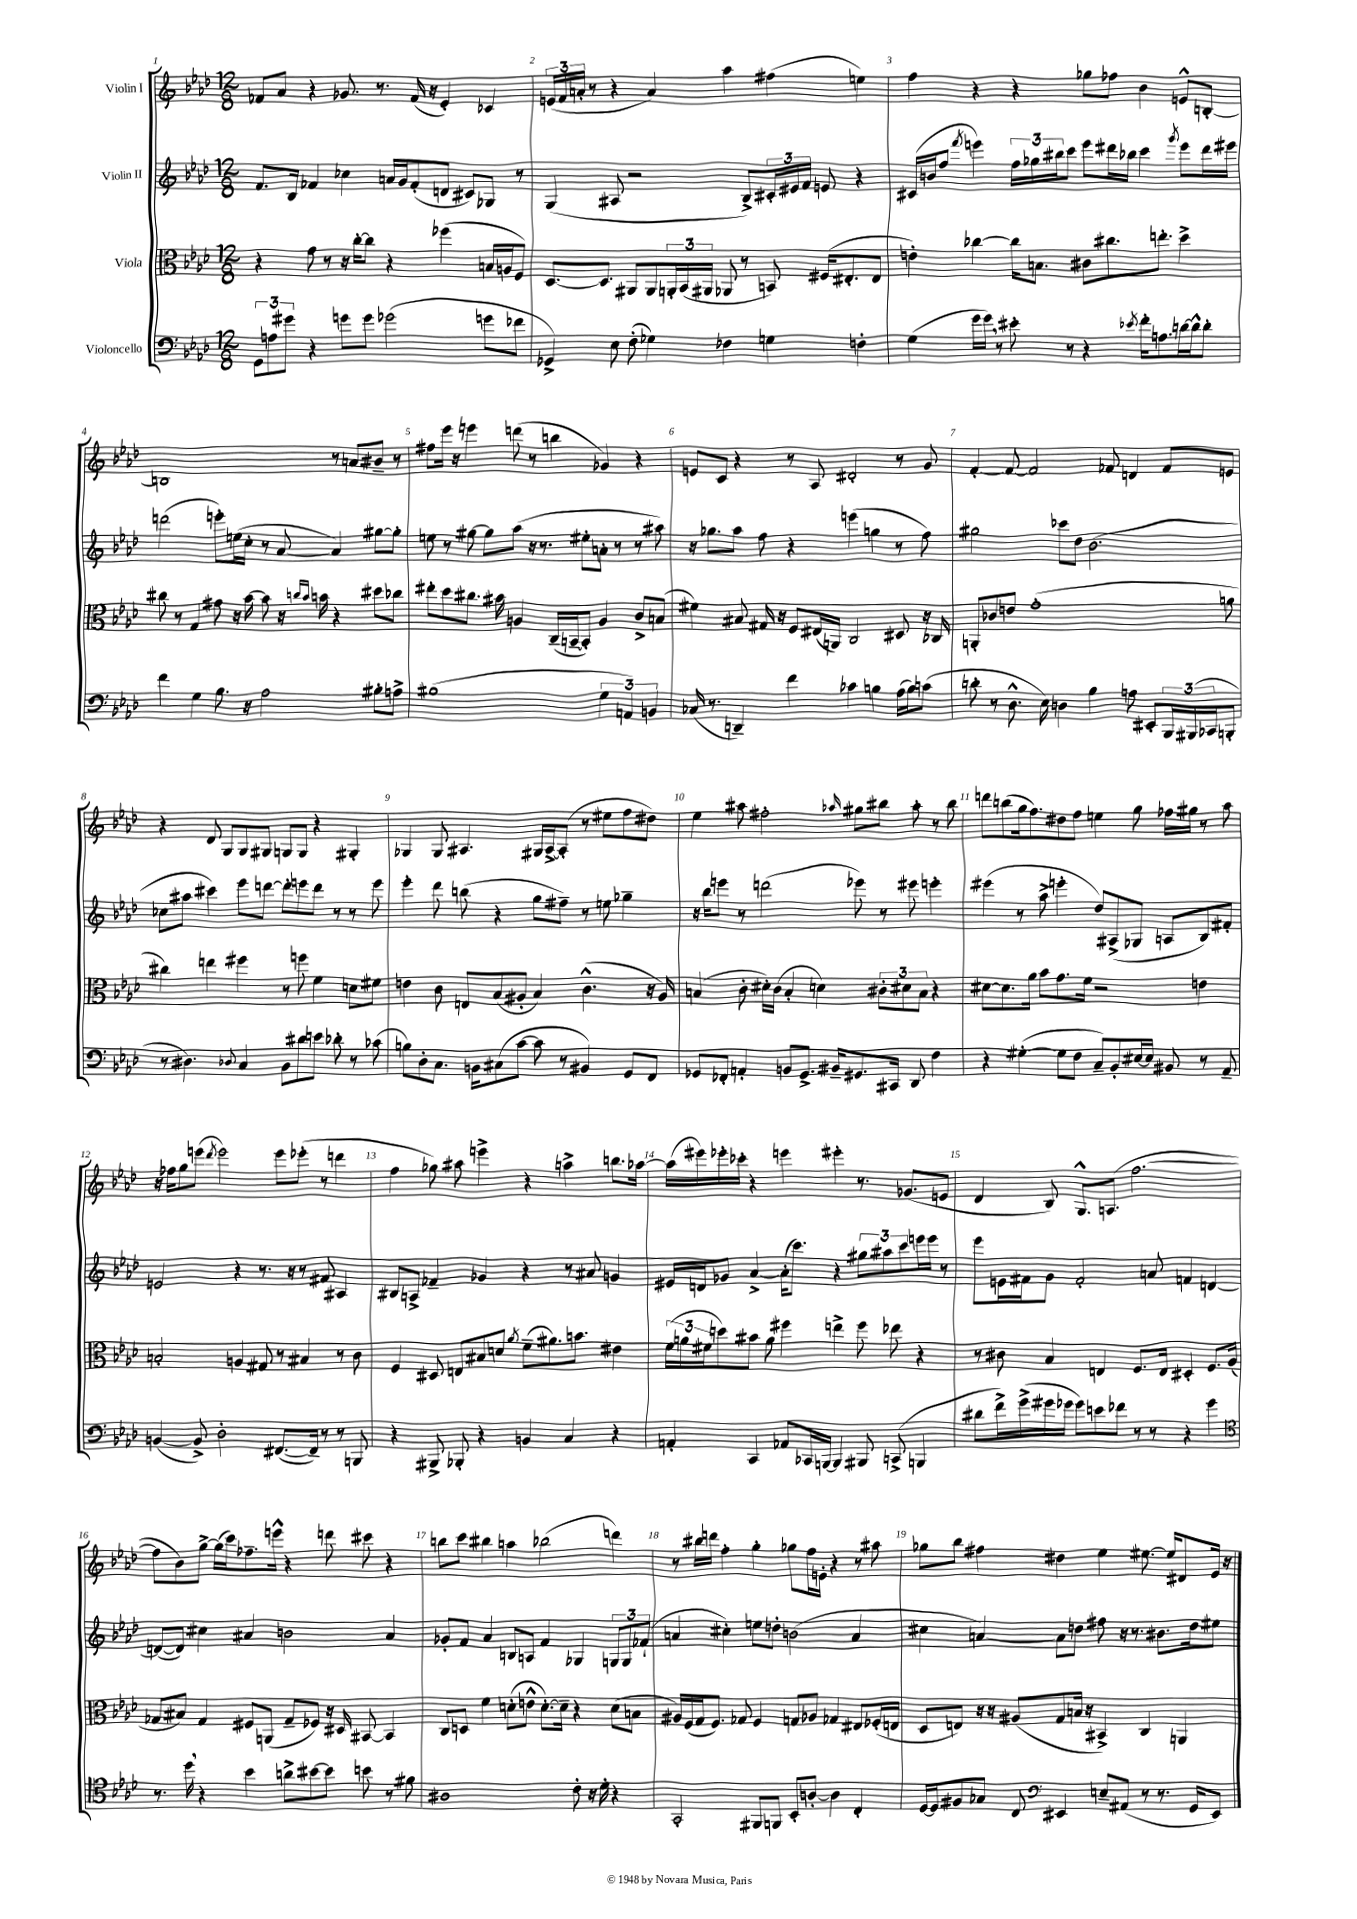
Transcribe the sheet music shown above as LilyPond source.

<<
\new StaffGroup <<
\new Staff = "s0" \with { instrumentName = "Violin I" } {
    \clef treble \key aes \major \numericTimeSignature \time 12/8
    fes'8 aes'8 r4 ges'8. r8. fes'16( r16 ees'4-.) ces'4 |
    \tuplet 3/2 { e'16( f'16 a'16-. } r8 r4 a'4) aes''4 fis''4( e''4) |
    f''4 r4 r4 ges''8 fes''8 bes'4 e'8-^ b8~-. |
    b1 r8 a'8 bis'8-- r8 |
    fis''8 ees'''16 r16 e'''4 d'''8( r8 b''4 ges'4) r4 |
    e'8 c'8 r4 r8 aes8 dis'2-. r8 g'8 |
    f'4~-. f'8~ f'2 fes'8 d'4 fes'8 e'8 |
    r4 des'8 g8 g8 gis8 g8 g8 r4 gis4-. |
    ges4 ges8 ais4. gis16 ais16~-> ais8-.( r8 eis''8 f''8 dis''8) |
    ees''4 ais''8 fis''2-. \grace { aes''16 } gis''8 bis''8 aes''8-. r8 bis''8 |
    d'''8 b''8( g''16 f''8.) dis''8 f''8 e''4 g''8 fes''16 gis''16 r8 aes''8 |
    r16 fes''16 g''8 e'''8( \acciaccatura { des'''8 } e'''2) e'''8 ees'''8-.( r8 d'''4 |
    f''4 ges''8) ais''8 e'''4-> r4 a''4-> b''8. aes''16~ |
    aes''16( eis'''16) ees'''16-. ces'''16-. r4 e'''4 eis'''4-. r8. ges'8.( e'8 |
    des'4 bes8) g8.-^ a8.( f''2.~ |
    f''8 bes'8) g''8~-> g''16( c'''16) fes''8.-- e'''16-^ r4 d'''8 cis'''8 r4 |
    b''8 c'''8 bis''4 a''4 bes''2( d'''4) |
    r8 bis''16 d'''16 f''4-. g''4-. ges''8 f''16 e'16-. r4 r8 ais''8 |
    ges''8 bes''8 fis''4 dis''4 ees''4 eis''8.~ eis''16 dis'8 ees'16 r16 \bar "|." |
}
\new Staff = "s1" \with { instrumentName = "Violin II" } {
    \clef treble \key aes \major \numericTimeSignature \time 12/8
    f'8. bes16 fes'4 ces''4 a'16 g'16 fes'8-.( d'8 cis'8) ges8 r8 |
    g4( ais8 r2 bes8->) \tuplet 3/2 { cis'16-. eis'16 f'16 } e'8 r4 |
    cis'16( b'16 f''8 \acciaccatura { f'''8 } e'''4) \tuplet 3/2 { f''16 ges''16 bis''16 } c'''8 e'''8 dis'''16 bes''16 c'''4 \acciaccatura { g'''8 } e'''8 dis'''16 eis'''16 |
    d'''2( e'''8-.) e''16( c''16-. r8 aes'8~ aes'4) gis''8~ gis''8-. |
    e''8 r8 gis''8~ gis''8 aes''8( r16 r8. eis''8-. a'8-. r8 r8 ais''8) |
    r16 ges''8. aes''8 f''8 r4 e'''4( g''4 r8 f''8) |
    gis''2 ces'''8 des''8 bes'2.( |
    ces''8 ais''8 cis'''4) ees'''8 d'''8~ d'''8-. e'''8 d'''8 r8 r8 e'''8 |
    ees'''4-. des'''8 b''8( r4 g''8 fis''8--) r8 e''8 ges''4-- |
    r16 bes''16 e'''8 r8 d'''2( ees'''8) r8 eis'''8 e'''4-. |
    eis'''4( r8 aes''8-> e'''4-. des''8) ais8->( ges8 a8 bes8) fis'8-. |
    e'2 r4 r8. r16 r8 fis'8 ais4 |
    bis8 a8-> fes'4-- ges'4 r4 r8 ais'8 g'4 |
    eis'16 d'16 ges'8 aes'4~-> aes'16-.( c'''8.) r4 \tuplet 3/2 { gis''8 ais''8 c'''8 } e'''16 e'''16 r8 |
    ees'''8 e'16 fis'16 g'8 fis'2-. a'8 f'4 d'4~ |
    d'8~( d'8) cis''4 ais'4 b'2 ais'4 |
    ges'8-. f'8 aes'4 b8 a8 f'4 ges4 \tuplet 3/2 { g8 g8 fes'8-!( } |
    a'4 cis''4-.) e''8 d''8-. b'2( a'4 |
    cis''4 a'4~) a'8 d''8 fis''8 r16 r8. bis'8. d''16 eis''8 \bar "|." |
}
\new Staff = "s2" \with { instrumentName = "Viola" } {
    \clef alto \key aes \major \numericTimeSignature \time 12/8
    r4 g'8 r8 r16 c''16~-. c''8 r4 fes''4( b16 a16 f8) |
    des8.~ des8. ais,8 ais,8 \tuplet 3/2 { a,16-. bes,16( ais,16 } aes,8 r8 b,8) fis16( eis8.-. eis8 |
    e'4-.) ces''4~ ces''16 b8. cis'8 cis''8. e''8.-. des''4-> |
    cis''8 r8 g4 gis'8 r16 bes'16~ bes'8 r16 \grace { c''16 bes'16 } b'16 r4 dis''8 ces''8 |
    eis''8-. des''8 cis''8. bis'16 a4 c16--( b,16~-- b,8-.) a4 c'8-> b8( |
    fis'4) bis8 gis16 r16 f8 eis16( a,16) c2 dis8 r16 ces16 |
    a,8-. ces'8 e'8 g'1-.( a'8 |
    cis''4) e''4 fis''4 r8 f''8 f'4 d'8 fis'8 |
    e'4 c'8 e8 bes8( ais8-. bes4) c'4.-^( r16 ais16) |
    b4( c'8-. dis'16-.) c'16( b4-. d'4) \tuplet 3/2 { cis'8-. dis'8 b8 } r4 |
    dis'8~ dis'8. aes'16 bes'8 g'8. f'16 r2 e'4 |
    b2-. a4 gis8 r8 bis4 r8 c'8 |
    f4 dis8 e8 bis8 d'8 \acciaccatura { aes'8 } f'8--( ais'8.) b'8. eis'4 |
    \tuplet 3/2 { f'16( a'16 fis'16 } d''8) bis'8 a'8 fis''4 e''4-> fis''8 ees''8 r4 |
    r8 cis'8 bes4 e4 f8. e16 dis4-. f8. aes16( |
    ges8 bis8) ges4 fis8 a,8( ges8-- fes8) r16 dis16 bis,8~ bis,4 |
    c8 d8 f'4 d'8-.( e'8-^ d'8.~-.) d'16-- r4 d'8( b8 |
    ais16) f16( g16 f8.) ges8 f4 g8 aes8 ges4 eis8 fes16-.( e16 |
    des8 e8) r16 r16 ais8( g8 b16 r16 bis,4->) c4 a,4 \bar "|." |
}
\new Staff = "s3" \with { instrumentName = "Violoncello" } {
    \clef bass \key aes \major \numericTimeSignature \time 12/8
    \tuplet 3/2 { g,8 a8 gis'8 } r4 g'8 g'8 ges'2( g'8 fes'8 |
    ges,4->) ees8 f8-.( ges4) fes4 g4 f4-. |
    g4( g'16 g'16) \breathe r8 eis'8-. r8 r4 \acciaccatura { ees'8 } f'16-. a8. d'16~ d'16-^ d'8-. |
    f'4 g4 bes8. r16 aes2 bis8-. a8-> |
    bis1( \tuplet 3/2 { g4 a,4) b,4 } |
    ces16( r8. d,4--) f'4 ces'4 b4 aes16( b16) c'8( |
    d'8-. r8 des8.-^ ees16) d4 bes4 a8 eis,8-. \tuplet 3/2 { bes,,16 bis,,16( ces,16 } b,,8-. |
    r8 dis4.) \appoggiatura { des8 } c4 bes,8 dis'8 e'8 des'8-. r8 ces'8( |
    b8) des8-. c8. b,16 cis8( c'8~ c'8 r8 bis,4) g,8 f,8 |
    ges,8 fes,8-. a,4-. b,8 ges,8.-> bis,16-- gis,8. cis,16 des,8 f4 |
    r4 gis4~-.( gis8 f8 c8--) bes,8-. eis16~ eis16 bis,8 r8 aes,8-- |
    b,4~( b,8->) des2-. fis,8.~( fis,16--) r8 r8 b,,8 |
    r4 bis,,8-> bes,,8-. r4 b,4 c4 r4 |
    a,4-. c,4 aes,8 ces,16 b,,16~ b,,4 bis,,8 c,8->( b,,4 |
    dis'8 f'16->) g'16->( gis'16 ges'16 ges'8) e'8 fes'8 r8 r8 r4 ges'4 |
    \clef tenor r8. des''16 \breathe r4 bes'4 a'8-> bis'8~ bis'8 b'8 r8 fis'8 |
    ais1 c'8-. r16 des'16-. r4 |
    g,2-. fis,8 f,8 bes,8-. a8~-. a4 c4-. |
    des16~ des16 fis8 ges8 c8 \clef bass eis,4 e8-- ais,8( r8 r8. g,16 eis,8) \bar "|." |
}
>>
>>
\layout { \context { \Score \override BarNumber.break-visibility = ##(#f #t #t) barNumberVisibility = #all-bar-numbers-visible } }
